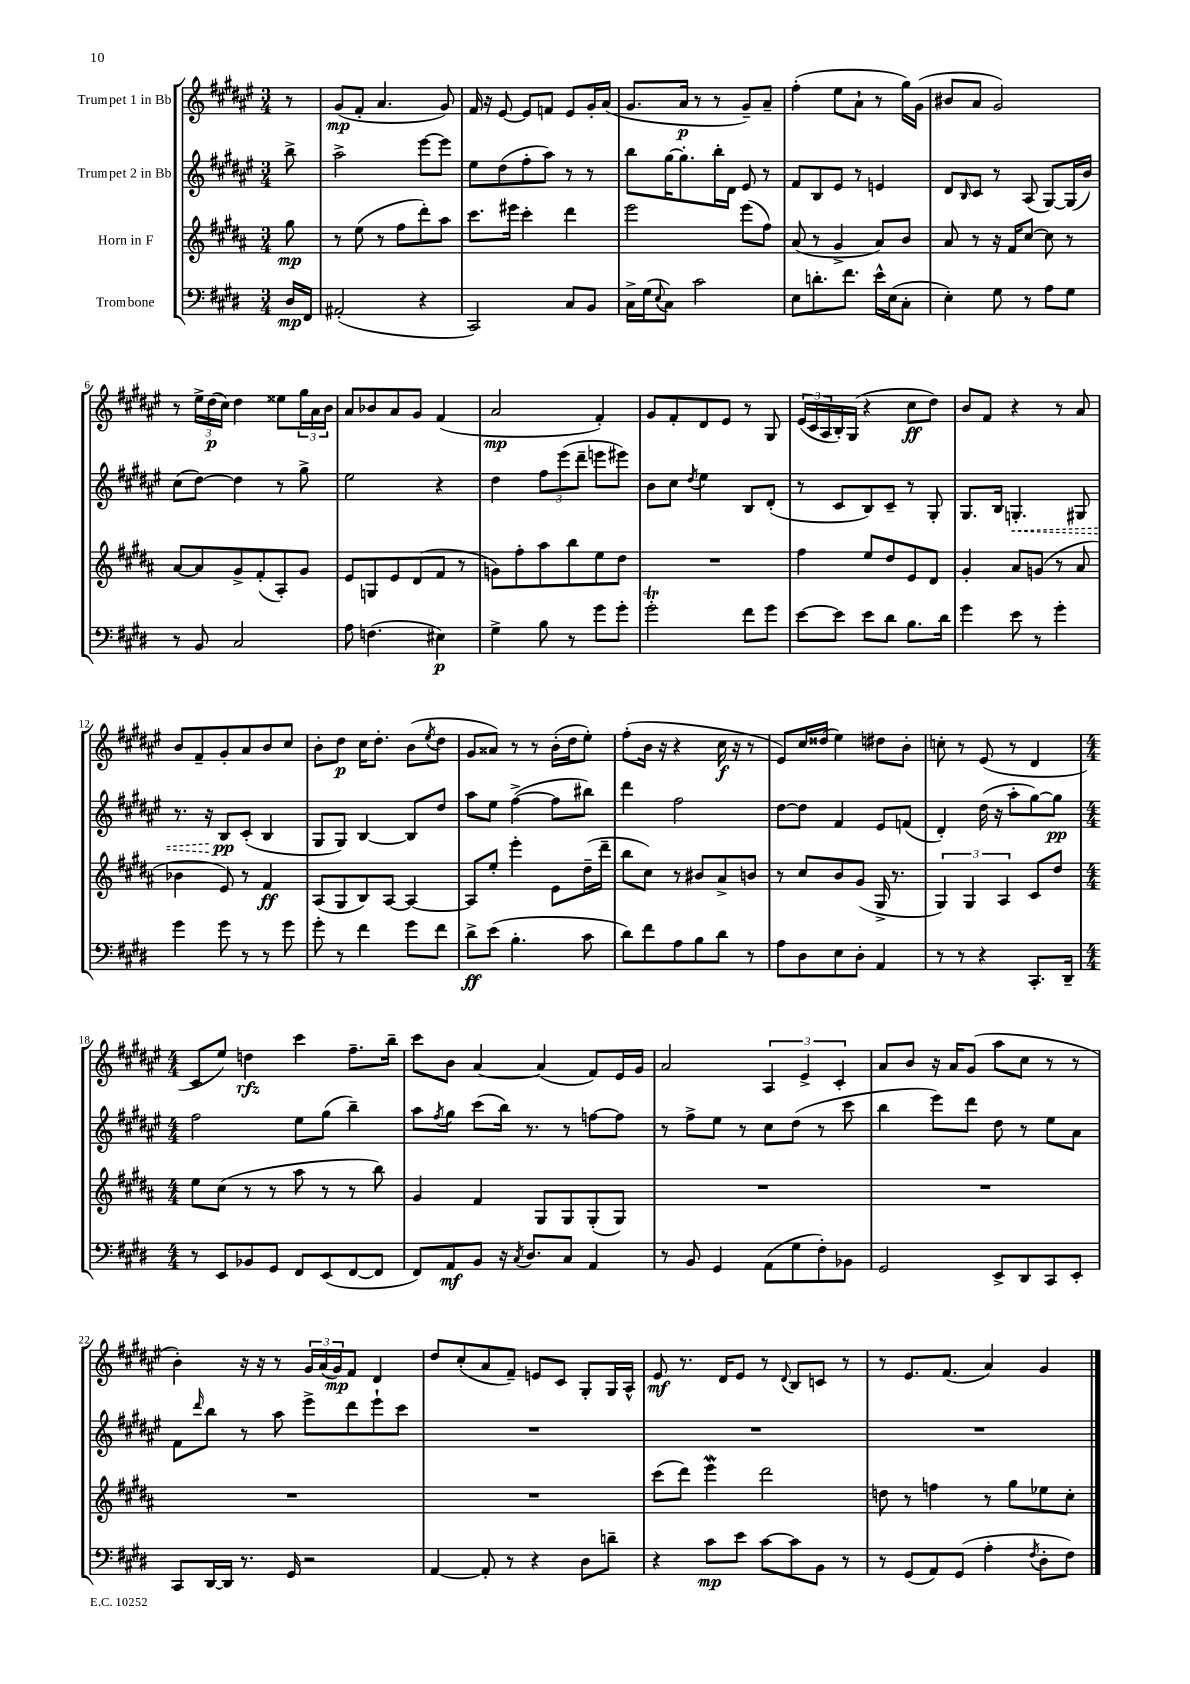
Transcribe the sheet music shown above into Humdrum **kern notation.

**kern	**kern	**kern	**kern
*staff4	*staff3	*staff2	*staff1
*clefF4	*clefG2	*clefG2	*clefG2
*k[f#c#g#d#]	*k[f#c#g#d#a#]	*k[f#c#g#d#a#e#]	*k[f#c#g#d#a#e#]
*M3/4	*M3/4	*M3/4	*M3/4
16D#	8gg#	8bb^	8r
16FF#	.	.	.
=	=	=	=
(2AA#'	8r	2aa#^	(8g#
.	(8ee	.	8f#'
.	8r	.	4.a#
.	8ff#	.	.
4r	8ddd#')	[8eee#	.
.	8aa#	8eee#]	8g#)
=	=	=	=
2CC#)	8.ccc#	8ee#	16f#
.	.	.	16r
.	.	(8dd#	[8e#
.	16eee#	.	.
.	4ccc#'	8ff#'	8e#]
.	.	8aa#)	8f
8C#	4ddd#	8r	8e#
8BB	.	8r	16g#'
.	.	.	(16a#
=	=	=	=
16C#^	2eee	8bb	8.g#
(16G#	.	.	.
8qqE	.	.	.
8C#)	.	[16gg#	.
.	.	8.gg#']	16a#
2c#	.	.	8r
.	.	16bb'	8r
.	.	16d#	.
.	(8eee	8e#	8g#~)
.	8ff#)	8r	8a#~
=	=	=	=
8E	(8a#	8f#	(4ff#'
8.d'	8r	8B	.
.	4g#^	8e#	8ee#
8.f#	.	.	.
.	.	8r	8a#`
16e^^	8a#)	4e	8r
(16E	.	.	.
8C#'	8b	.	16gg#)
.	.	.	(16g#
=	=	=	=
4E')	8a#	8d#	8b#
.	.	16qqB	.
.	8r	8c#	8a#
8G#	16r	8r	2g#)
.	16f#	.	.
8r	[8cc#	(8A#	.
8A	8cc#]	[8G#)	.
8G#	8r	(16G#]	.
.	.	16b)	.
=	=	=	=
8r	[8a#	(8cc#	8r
8BB	8a#]	[8dd#)	24ee#^
.	.	.	(24dd#
.	.	.	24cc#)
2C#	8g#^	4dd#]	4dd#
.	(8f#'	.	.
.	8A#')	8r	8ee##
.	8g#	8gg#^	24gg#
.	.	.	24a#
.	.	.	24b
=	=	=	=
8A	8e	2ee#	8a#
(4.F	8G	.	8b-
.	8e	.	8a#
.	(8d#	.	8g#
4E#)	8f#	4r	(4f#
.	8r	.	.
=	=	=	=
4G#^	8g)	4dd#	2a#
.	8ff#'	.	.
8B	8aa#	12ff#	.
.	.	(12eee#	.
8r	8bb	.	.
.	.	12ddd#~	.
8g#	8ee	8eee	4f#')
8g#'	8dd#	8eee#)	.
=	=	=	=
2g#'	2.r	8b	8g#
.	.	8cc#	8f#'
.	.	8qdd#	.
.	.	4ee#	8d#
.	.	.	8e#
8f#	.	8B	8r
8g#	.	(8d#'	8G#
=	=	=	=
[8e	4ff#	8r	(24e#
.	.	.	24c#
.	.	.	24A#
8e]	.	8c#	16B')
.	.	.	(16G#
8e	8ee	8B)	4r
8d#	8dd#	8c#~	.
8.B	8e	8r	8cc#
.	8d#	8G#'	8dd#)
16d#	.	.	.
=	=	=	=
4g#	4g#'	8.G#	8b
.	.	.	8f#
.	.	16B	.
8e	8a#	4.G'	4r
8r	(8g	.	.
4g#'	8r	.	8r
.	8a#	8G#	8a#
=	=	=	=
4g#	4b-	8.r	8b
.	.	.	8f#~
.	.	16r	.
8g#	8e)	8B	8g#'
8r	8r	(8c#'	8a#
8r	4f#	4B	8b
8g#	.	.	8cc#
=	=	=	=
8g#'	(8A#	8G#	8b'
8r	8G#	8G#)	8dd#
4f#	8B)	[4B	16cc#
.	.	.	8.dd#'
.	[8A#	.	.
8g#	4A#_	8B]	(8b
.	.	.	8qee#
8f#	.	8dd#	8dd#
=	=	=	=
8d#^	8A#]	8aa#	8g#
(8e	8ee'	8ee#	8a##)
4.B'	4eee'	([4ff#^	8r
.	.	.	8r
.	8e	8ff#]	(16b'
.	.	.	16dd#
8c#	(16dd#~	8bb#)	8ee#')
.	16ddd#~	.	.
=	=	=	=
8d#)	8bb	4ddd#	(8ff#'
8f#	8cc#)	.	16b
.	.	.	16r
8A	8r	2ff#	4r
8B	8b#	.	.
8d#	8a#^	.	16cc#
.	.	.	16r
8r	8b	.	8r
=	=	=	=
8A	8r	[8dd#	8e#)
8D#	8cc#	8dd#]	16cc#
.	.	.	(16dd##
8E	8b	4f#	4ee#)
8D#'	(8g#	.	.
4AA	16G#^	8e#	8dd#
.	8.r	.	.
.	.	(8f	8b'
=	=	=	=
8r	6G#)	4d#')	8cc'
8r	.	.	8r
.	6G#	.	.
4r	.	(16dd#	(8e#
.	.	16r	.
.	6A#	.	.
.	.	8aa#'	8r
8.CC#'	8c#	[8gg#)	4d#
.	8dd#	8gg#]	.
16DD#~	.	.	.
=	=	=	=
*M4/4	*M4/4	*M4/4	*M4/4
8r	8ee	2ff#	8c#
8EE	(8cc#	.	8ee#)
8BB-	8r	.	4dd
8GG#	8r	.	.
8FF#	8aa#	8ee#	4ccc#
(8EE	8r	(8gg#	.
[8FF#	8r	4bb~)	8.ff#~
8FF#]	8bb)	.	.
.	.	.	16bb~
=	=	=	=
8FF#)	4g#	8aa#	8ccc#
.	.	8qff#	.
8AA	.	8gg#	8b
8BB	4f#	(8ccc#	[4a#
16r	.	16bb)	.
8qC#	.	.	.
8.D#	.	8.r	.
.	8G#	.	(4a#]
8C#	8G#	8r	.
4AA	(8G#'	[8ff	8f#)
.	8G#)	8ff]	16e#
.	.	.	16g#
=	=	=	=
8r	1r	8r	2a#
8BB	.	8ff#^	.
4GG#	.	8ee#	.
.	.	8r	.
(8AA	.	8cc#	6A#
8G#	.	(8dd#	.
.	.	.	6e#^
8F#')	.	8r	.
.	.	.	6c#'
8BB-	.	8ccc#	.
=	=	=	=
2GG#	1r	4bb	8a#
.	.	.	8b
.	.	8eee#)	16r
.	.	.	16a#
.	.	8ddd#	(8g#
8EE^	.	8dd#	8aa#
8DD#	.	8r	8cc#
8CC#	.	8ee#	8r
8EE'	.	8a#	8r
=	=	=	=
8CC#	1r	8f#	4b')
.	.	16qqddd#	.
[16DD#	.	8bb	.
16DD#]	.	.	.
8.r	.	8r	16r
.	.	.	16r
.	.	8aa#	8r
16GG#	.	.	.
2r	.	8eee#^	24g#
.	.	.	(24a#
.	.	.	24g#)
.	.	8ddd#	8f#
.	.	8eee#`	4d#
.	.	8ccc#	.
=	=	=	=
[4AA	1r	1r	8dd#
.	.	.	(8cc#'
8AA']	.	.	8a#
8r	.	.	8f#~)
4r	.	.	8e
.	.	.	8c#
8D#	.	.	8G#'
8d~	.	.	16G#
.	.	.	16A#^^
=	=	=	=
4r	(8ccc#	1r	8e#
.	8ddd#)	.	8.r
8c#	4eee	.	.
.	.	.	16d#
8e	.	.	8e#
[8c#	2ddd#	.	8r
.	.	.	8qqd#
8c#]	.	.	8B
8BB	.	.	8c
8r	.	.	8r
=	=	=	=
8r	8dd	1r	8r
(8GG#	8r	.	8.e#
8AA)	4ff	.	.
.	.	.	(8.f#
(8GG#	.	.	.
4A'	8r	.	4a#)
.	8gg#	.	.
8qF#	.	.	.
8D#'	8ee-	.	4g#
8F#)	8cc#'	.	.
==	==	==	==
*-	*-	*-	*-
